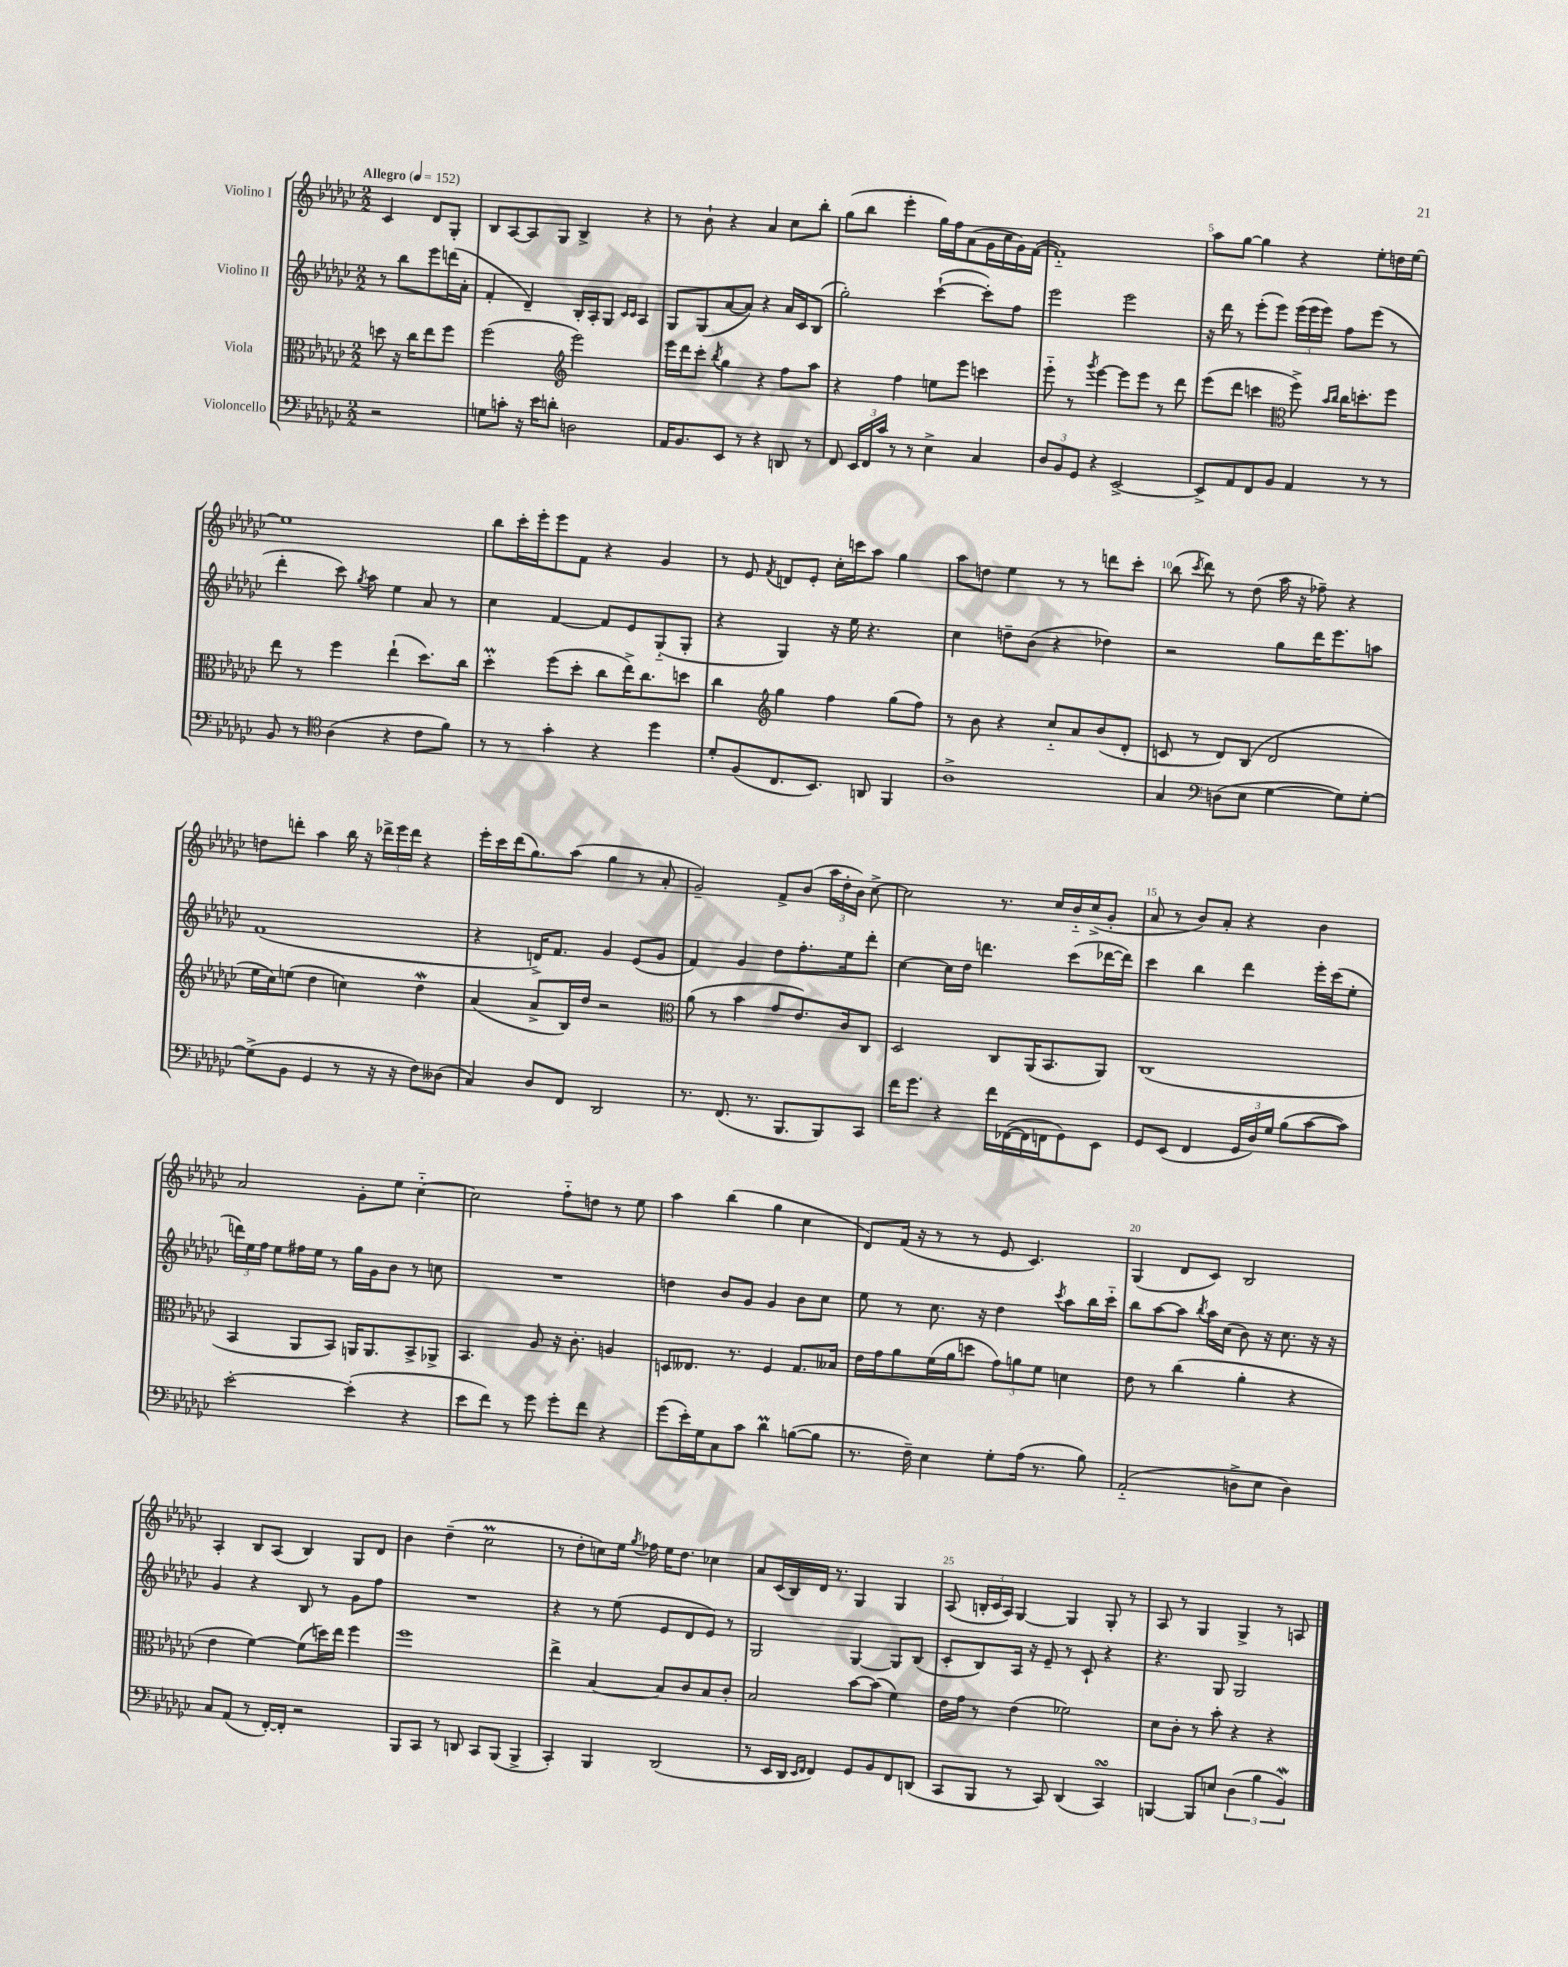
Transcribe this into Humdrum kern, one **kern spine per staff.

**kern	**kern	**kern	**kern
*part4	*part3	*part2	*part1
*staff4	*staff3	*staff2	*staff1
*I"Violoncello	*I"Viola	*I"Violino II	*I"Violino I
*clefF4	*clefC3	*clefG2	*clefG2
*k[b-e-a-d-g-c-]	*k[b-e-a-d-g-c-]	*k[b-e-a-d-g-c-]	*k[b-e-a-d-g-c-]
*M2/2	*M2/2	*M2/2	*M2/2
*MM152	*MM152	*MM152	*MM152
=	=	=	=
!	!	!	!LO:TX:a:B:t=Allegro
2r	8ddn\	8r	4c-/
.	16r	8bb-\L	.
.	16cc-\KL	.	.
.	8ee-\	8eee-\	8d-/L
.	8ff\J	(16dddn\L	8G-'/J
.	.	16a-'\JJ	.
=1	=1	=1	=1
8Gn\L	(2ff\	4f'/	8B-/L
8cn'\J	.	.	[8A-/
16r	.	4d-~/)	8A-/]
16e-\KL	.	.	.
8dn'\J	.	.	8G-/J
*	*clefG2	*	*
2Dn\	2eee-\)	16B-'/LL	4B-^/
.	.	16A-'/J	.
.	.	8G-/J	.
.	.	16qqc-/LL	.
.	.	16qqc-/JJ	.
.	.	4A-/	4r
=2	=2	=2	=2
16AA-/KL	16eee-\LL	8G-/L	8r
8.BB-/	16ddd-\J	.	.
.	8ccc-'\J	(8G-/	8b-`\
.	8qbb-/	.	.
8EE-/J	4gg-\	[8a-/	4r
8r	.	8a-/J])	.
4r	4r	4r	4a-/
8DDn/	8ff\L	16a-/LL	8cc-\L
.	.	16c-/J	.
8r	8aa-\J	(8B-/J	8bb-'\J
=3	=3	=3	=3
8FF/	4r	2gg-'\)	(8gg-\L
24EE-/LL	.	.	8bb-\J
24FF/	.	.	.
24c-/JJ	.	.	.
8r	4ff\	.	4eee-'\
8r	.	.	.
4E-^\	8een\L	([4ccc-`\	16gg-\LL)
.	.	.	16ff\J
.	8eee-\J	.	(8a-\
4C-/	4cccn\	8ccc-'\L])	16g-\L
.	.	.	16cc-\
.	.	8ff\J	16g-\)
.	.	.	([16f\JJ
=4	=4	=4	=4
12D-/L	8eee-\	2eee-\	1f])
12BB-/	.	.	.
.	8r	.	.
12GG-/J	.	.	.
.	8qggg-/	.	.
4r	[4eee-\	.	.
[2EE-^/	8eee-\L]	2eee-\	.
.	8eee-\J	.	.
.	8r	.	.
.	8ddd-\	.	.
=5	=5	=5	=5
8EE-^/L]	(8eee-\L	16r	8aa-\L
.	.	16ddd-\	.
8AA-/	8ddd-\J	8r	[8gg-\J
8FF/	4cccn\	(8eee-'\L	4gg-\]
8BB-/J	.	8eee-\J)	.
*	*clefC3	*	*
4AA-/	8ff^\)	(24eee-\LL	4r
.	.	24eee-\	.
.	.	24eee-\JJ)	.
.	16qqb-/LL	.	.
.	16qqcc-/JJ	.	.
.	16cc-\KL	8ff\L	.
.	8.ddn'\	.	.
8r	.	(8eee-\J	8ee-'\L
8r	8ff\J	8r	16ddn\L
.	.	.	[16ee-\JJ
!!LO:LB:g=z
=6	=6	=6	=6
8BB-/	8ee-\	4ddd-'\	1ee-]
8r	8r	.	.
*clefC4	*	*	*
(4A-\	4ff\	8ccc-\)	.
.	.	8qgg-/	.
.	.	8aa-\	.
4r	(4ee-`\	4ee-\	.
8c-\L	8.dd-\L)	8a-/	.
8f\J)	.	8r	.
.	16cc-\Jk	.	.
=7	=7	=7	=7
8r	4dd-M'\	4cc-\	8bb-\L
8r	.	.	16ccc-'\L
.	.	.	16eee-'\J
4g-'\	(8ff\L	[4f/	8eee-\
.	8dd-'\J	.	8f\J
4r	8cc-\L	8f/L]	4r
.	16ee-^\K)	8e-/	.
.	8.cc-\	.	.
4dd-\	.	(8G-/	4g-/
.	8ddn\J	8G-'/J	.
=8	=8	=8	=8
8d-'/L	4cc-\	4r	8r
(8F/	.	.	8e-/
*	*clefG2	*	*
.	.	.	8qf/
8.C-/	4gg-\	4G-/)	8dn/L
.	.	.	8e-'/J
8.BB-/J)	.	.	.
.	4ff\	16r	16cc-'\LL
.	.	16ee-\	16cccn\J
8AAn/	.	4.r	8aa-\J
4FF/	(8gg-\L	.	4gg-\
.	8ff\J)	.	.
=9	=9	=9	=9
1A-^	8r	4cc-\	8aa-\L
.	8b-\	.	8ddn\J
.	4r	8ddn~\L	4ee-\
.	.	(8b-\J	.
.	8cc-/L	4r	8r
.	8a-/	.	8r
.	(8b-/	4dd-X\)	8dddn\L
.	8d-'/J	.	8ccc-'\J
=10	=10	=10	=10
4G-/	8cn/	2r	(8bb-\
.	.	.	8qccc-/
.	8r	.	8ddd-\)
*clefF4	*	*	*
(8Dn\L	8d-/L)	.	8r
8E-\J	(8B-/J	.	(8dd-\
[4G-\	2d-/	8gg-\L	16aa-\
.	.	.	16r
.	.	16ddd-\K	8ff-X~\)
.	.	8.eee-\	.
8G-\L])	.	.	4r
[8G-'\J	.	8aan\J	.
!!LO:LB:g=z
=11	=11	=11	=11
(8G-^\L]	16ee-\LL	(1f	8ddn\L
.	16cc-\J)	.	.
8BB-\J	(8een\J	.	8dddn'\J
4GG-/	4dd-\	.	4aa-\
8r	4ccn\)	.	16bb-\
.	.	.	16r
16r	.	.	24ddd-X^\LL
.	.	.	24eee-\
16r	.	.	.
.	.	.	24ddd-\JJ
8F\L)	4dd-W\	.	4r
(8D--X\J	.	.	.
=12	=12	=12	=12
4C-/)	(4a-/	4r	16eee-'\LL
.	.	.	16ccc-\
.	.	.	(16ddd-\J
.	.	.	8.gg-\)
8D-/L	8a-^/L	16dn^/KL)	.
.	.	8.f/J	.
8FF/J	16B-/L)	.	(8aa-\J
.	16dd-/JJ	.	.
2DD-/	2r	4g-/	4gg-\
.	.	(8e-/L	8r
.	.	8g-/J	8a-'/
=13	=13	=13	=13
*	*clefC3	*	*
8.r	(8a-\	4f/)	2g-~/)
.	8r	.	.
(8.FF/	.	.	.
.	4b-\	4g-/	.
8.r	.	.	.
.	8g-/L	8dd-\L	8f^/L
8.BBB-/L	.	.	.
.	8.e-/)	8.ff'\	(8b-/J
8BBB-/)	.	.	24aa-\LL
.	.	.	24dd-'\
.	16c-/k	16ee-\k	.
.	.	.	24b-\JJ)
8CC-/J	8C-/J	8ddd-'\J	[8cc-^\
=14	=14	=14	=14
16f\KL	2D-/	[4cc-\	2cc-\]
8.g-\J	.	.	.
4r	.	16cc-\LL]	.
.	.	16dd-\JJ	.
.	.	4.dddn\	.
16f\LL	8C-/L	.	8.r
([16FF-X\	.	.	.
16FF-\]	(16AA-/K	.	.
16FFn\J	8.BB-/	.	16cc-/LL
8GG-\)	.	(8ccc-\L	16b-/
.	.	.	(16cc-^/J
8EE-\J	8AA-/J)	[16ddd-X\L	8g-'/J
.	.	16ddd-\JJ])	.
=15	=15	=15	=15
8GG-/L	(1C-	4ccc-\	8a-/
(8EE-/J	.	.	8r
4FF/	.	4bb-\	8b-/L)
.	.	.	8a-'/J
24GG-/LL	.	4ddd-\	4r
24D-/)	.	.	.
24G-/JJ	.	.	.
(8B-\L	.	.	.
[8c-\	.	16eee-'\LL	4b-\
.	.	(16ccc-\J	.
8c-\J])	.	8ee-'\J	.
!!LO:LB:g=z
=16	=16	=16	=16
[2e-'\	4BB-/	24dddn\LL)	2a-/
.	.	24ee-\	.
.	.	24ff\JJ	.
.	.	8ee-\L	.
.	8AA-/L	16ff#X\L	.
.	.	16ee-\JJ	.
.	8BB-/J)	8r	.
(4e-'\]	16AAn/KL	16gg-\LL	8g-'\L
.	8.AA/	16g-\J	.
.	.	8b-\J	8ee-\J
4r	8BB-^/	8r	[4cc-\
.	8AA-X^/J	8ccn\	.
=17	=17	=17	=17
8e-\L	4.BB-/	1r	2cc-\]
8f\J)	.	.	.
8r	.	.	.
8g-\	8A-/	.	.
8g-'\L	16r	.	8ff\L
.	8.c-'\	.	.
8f\J	.	.	8ddn\J
4r	4An/	.	8r
.	.	.	8ee-\
=18	=18	=18	=18
(8g-\L	8Dn/L	4ddn\	4aa-\
16e-'\L)	8.E--X/J	.	.
16G-\J	.	.	.
8C-\	.	8b-/L	(4bb-\
.	8.r	.	.
8c-\J	.	8g-/J	.
4d-M\	4F/	4g-/	4gg-\
([8Bn\L	8.G-/L	8b-\L	4cc-\
8B\J]	.	8cc-\J	.
.	16B--X/Jk	.	.
=19	=19	=19	=19
8.r	16e-\LL	8ee-\	8d-/L)
.	16g-\J	.	.
.	8a-\	8r	(16f/Jk
16F~\)	.	.	16r
4E-\	(16f\L	8.cc-\	8r
.	16a-\J	.	.
.	8ddn\J	.	8r
.	.	16r	.
8G-'\L	12g-\L)	4dd-\	8e-/
.	12an\	.	.
(16A-\Jk	.	.	4.c-/)
.	12f\J	.	.
8.r	.	.	.
.	.	8qccc-/	.
.	4dn\	8aa-\L	.
8B-\)	.	16bb-\L	.
.	.	16ccc-\JJ	.
=20	=20	=20	=20
(2AA-/	8e-\	8bb-\L	(4G-/
.	8r	[8aa-\	.
.	(4cc-\	8aa-\J]	8d-/L
.	.	8qbb-/	.
.	.	16aa-\LL	8c-/J)
.	.	(16cc-\JJ	.
8Dn^\L	4a-'\	8b-\)	2B-/
8E-\J	.	16r	.
.	.	8.cc-\	.
4D\)	4r	.	.
.	.	16r	.
.	.	16r	.
!!LO:LB:g=z
=21	=21	=21	=21
8C-/L	4e-\	4g-/	4A-'/
(8AA-/J	.	.	.
8r	[4f\)	4r	8B-/L
[16FF'/LL)	.	.	(8A-/J
16FF'/JJ]	.	.	.
2r	(8f\L]	8B-/	4B-/)
.	16ddn\L)	8r	.
.	16ee-\JJ	.	.
.	4ff\	8g-\L	8G-/L
.	.	8ff\J	8d-/J
=22	=22	=22	=22
8BBB-/L	1ff	1r	4b-\
8CC-/J	.	.	.
8r	.	.	(4dd-~\
8DDn/	.	.	.
8CC-/L	.	.	2cc-M\
(8BBB-/J	.	.	.
4BBB-^/	.	.	.
=23	=23	=23	=23
4CC-'/)	4ee-^\	4r	8r
.	.	.	8dd-'\L
4BBB-/	[4B-/	8r	8ccn\)
.	.	(8ee-\	16ee-\Jk
.	.	.	8qgg-/
.	.	.	16ff-X\
(2DD-/	8B-/L]	8e-/L	16ee-\KL
.	.	.	8.dd-\J
.	8c-/	8d-/	.
.	8B-/	8e-/J)	4cc-X\
.	8c-'/J	8r	.
=24	=24	=24	=24
8r	2B-/	2G-/	8a-/L
16EE-/LL	.	.	(16c-/L
16DD-/JJ	.	.	16B-/)
16qqEE-/LL	.	.	.
16qqFF/JJ	.	.	.
4FF/)	.	.	16d-/JJ
.	.	.	8.r
8GG-/L	[8b-\L	[4G-/	4G-/
8BB-/	(8b-\J]	.	.
8FF/	4f\)	8G-/L]	4G-/
(8DDn/J	.	(8B-/J	.
=25	=25	=25	=25
8CC-/L	16e-\LL	8c-'/L	(8A-/
.	16g-\JJ	.	.
8BBB-/J	8r	8B-/)	24Bn'/LL
.	.	.	24c-/
.	.	.	24A-/JJ)
8r	(4e-\	16A-/Jk	[4G-/
.	.	16r	.
8CC-/)	.	8e-~/	.
(4DD-/	2f-X\)	8r	4G-/]
.	.	8c-`/	.
4CC-sSSs/)	.	4r	8G-'/
.	.	.	8r
=26	=26	=26	=26
[4BBBn/	8d-\L	4.r	8A-/
.	8c-'\J	.	8r
8BBB/L]	8r	.	4G-/
8En/J	8b-'\	8G-/	.
(6D-\	4r	2G-/	4G-^/
6B-\	.	.	.
.	4r	.	8r
6BB-W/)	.	.	.
.	.	.	8An/
==	==	==	==
*-	*-	*-	*-
